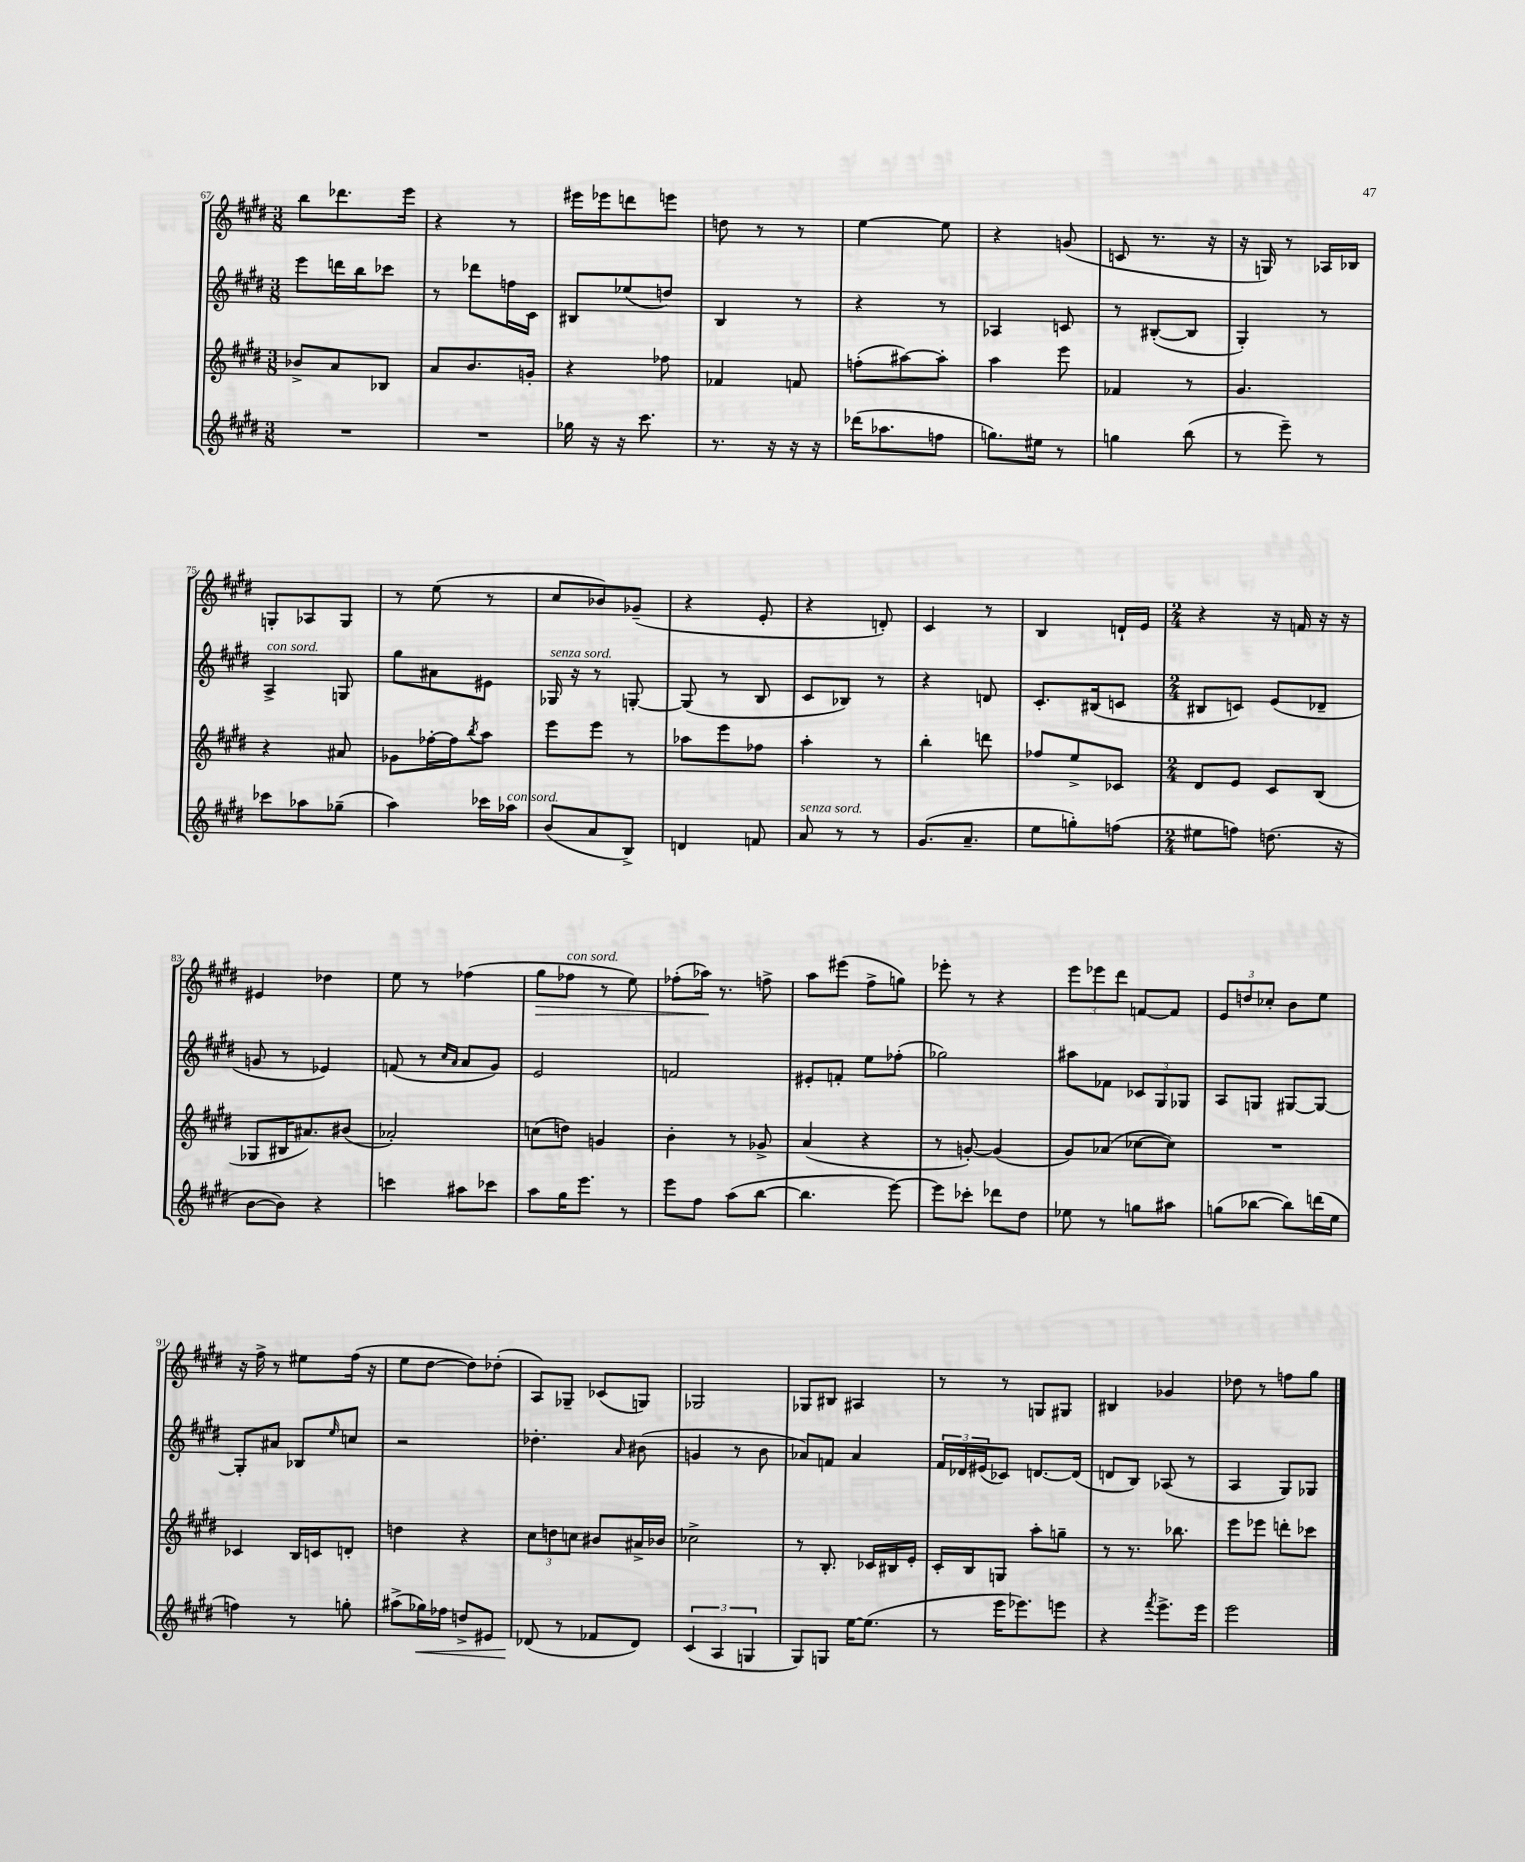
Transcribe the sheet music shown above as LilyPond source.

<<
\new StaffGroup <<
\new Staff = "s0" {
    \clef treble \key e \major \numericTimeSignature \time 3/8
    b''8 des'''8. e'''16 |
    r4 r8 |
    eis'''16 ees'''16 d'''8 e'''8 |
    d''8 r8 r8 |
    e''4~ e''8 |
    r4 g'8( |
    c'8 r8. r16 |
    r16 g16) r8 aes16 bes16 |
    g8-. aes8 g8 |
    r8 e''8( r8 |
    cis''8 bes'8) ges'8--( |
    r4 e'8-. |
    r4 d'8-.) |
    cis'4 r8 |
    b4 d'16-! e'16 |
    \numericTimeSignature \time 2/4 r4 r16 f'16 r16 r16 |
    eis'4 des''4 |
    e''8 r8 fes''4( |
    gis''8\> fes''8^\markup { \italic "con sord." } r8 e''8) |
    fes''8-.( aes''16\!) r8. f''8-> |
    a''8 eis'''8( fis''8-> g''8) |
    ees'''8-. r8 r4 |
    \tuplet 3/2 { e'''8 ees'''8 dis'''8 } f'8~ f'8 |
    \tuplet 3/2 { e'8 d''8 ces''8-. } b'8 e''8 |
    r16 fis''16-> r8 eis''8 fis''16( r16 |
    e''8 dis''8~ dis''8) des''8-.( |
    a8) ges8-- ces'8( g8) |
    ges2 |
    ges8 bis8 ais4 |
    r8 r8 g8 gis8 |
    bis4 ges'4 |
    des''8 r8 f''8 gis''8 \bar "|." |
}
\new Staff = "s1" {
    \clef treble \key e \major \numericTimeSignature \time 3/8
    e'''8 d'''16 b''16 ces'''8 |
    r8 des'''8 f''16 cis'16 |
    bis8 ees''8( d''8) |
    b4 r8 |
    r4 r8 |
    aes4 c'8 |
    r8 bis8~-.( bis8 |
    gis4-.) r8 |
    a4->^\markup { \italic "con sord." } g8 |
    gis''8 ais'8 eis'8 |
    ges16^\markup { \italic "senza sord." } r16 r8 g8~-. |
    g8( r8 b8 |
    cis'8 bes8) r8 |
    r4 d'8 |
    cis'8.-. bis16( c'8 |
    \numericTimeSignature \time 2/4 bis8 c'8) e'8( des'8-- |
    g'8 r8 ees'4) |
    f'8( r8 \grace { cis''16 a'16 } a'8 gis'8) |
    e'2 |
    f'2 |
    eis'8-. f'8-. e''8 fes''8-.( |
    ges''2) |
    ais''8 fes'8 \tuplet 3/2 { ces'8 gis8 ges8 } |
    a8 g8 gis8~ gis8~ |
    gis8-. ais'8 bes8 \grace { e''16 } c''8 |
    r2 |
    des''4.-. \grace { a'16 } bis'8( |
    g'4 r8 b'8 |
    aes'8) f'8 aes'4 |
    \tuplet 3/2 { fis'16 des'16 eis'16( } ces'8) d'8.~ d'16( |
    d'8 b8) aes8( r8 |
    a4 gis8) ges8 \bar "|." |
}
\new Staff = "s2" {
    \clef treble \key e \major \numericTimeSignature \time 3/8
    bes'8-> a'8 bes8 |
    a'8 b'8. g'16-. |
    r4 fes''8 |
    fes'4 f'8 |
    f''8-.( ais''8~) ais''8-. |
    a''4 e'''8 |
    fes'4 r8 |
    gis'4. |
    r4 ais'8 |
    ges'8 fes''16~-. fes''16 \acciaccatura { b''8 } a''8 |
    e'''8 e'''8 r8 |
    aes''8 e'''8 fes''8 |
    a''4-. r8 |
    b''4-. d'''8 |
    fes''8 e''8-> ces'8 |
    \numericTimeSignature \time 2/4 dis'8 e'8 cis'8 b8( |
    ges8 bis16 ais'8.) bis'8( |
    aes'2-.) |
    c''8( d''8) g'4 |
    b'4-. r8 ges'8-> |
    a'4( r4 |
    r8 g'8~-.) g'4( |
    gis'8) aes'8( ces''8~ ces''8) |
    R2 |
    ces'4 b16 c'16 d'8-. |
    d''4 r4 |
    \tuplet 3/2 { cis''8 d''8 c''8 } bis'8 ais'16-> bes'16 |
    ces''2-> |
    r8 b8.-. ces'16 bis16 e'16-. |
    cis'16-. b16 g8 a''8-. g''8-- |
    r8 r8. bes''8. |
    e'''8 ees'''8 d'''8-. ces'''8 \bar "|." |
}
\new Staff = "s3" {
    \clef treble \key e \major \numericTimeSignature \time 3/8
    R4. |
    R4. |
    ges''16 r16 r16 cis'''8. |
    r8. r16 r16 r16 |
    des'''16( aes''8. f''8 |
    g''8.) eis''16 r8 |
    g''4 b''8( |
    r8 e'''8--) r8 |
    ces'''8 aes''8 ges''8--( |
    a''4) ces'''16 aes''16^\markup { \italic "con sord." } |
    b'8( a'8 b8->) |
    d'4 f'8 |
    a'8^\markup { \italic "senza sord." } r8 r8 |
    gis'8.( a'8.-- |
    e''8 g''8-.) f''8( |
    \numericTimeSignature \time 2/4 eis''8 f''8) d''8.( r16 |
    b'8~ b'8) r4 |
    c'''4 ais''8 ces'''8 |
    a''8 gis''16 e'''8. r8 |
    e'''8 fis''8 a''8( b''8~ |
    b''4. e'''8~) |
    e'''8 ces'''8-. des'''8 dis''8 |
    ees''8 r8 g''8 ais''8 |
    g''8( bes''8~ bes''8) d'''16( e''16 |
    f''4) r8 g''8-. |
    ais''8->( ges''16\<) fes''16 d''8-> eis'8 |
    des'8\!( r8 fes'8 des'8) |
    \tuplet 3/2 { cis'4( a4 g4 } |
    gis8) g8 e''16~ e''8.( |
    r8 e'''16 ees'''8.) e'''8 |
    r4 \acciaccatura { fis'''8 } e'''8.-> e'''16 |
    e'''2 \bar "|." |
}
>>
>>
\layout { \context { \Score currentBarNumber = #67 } }
